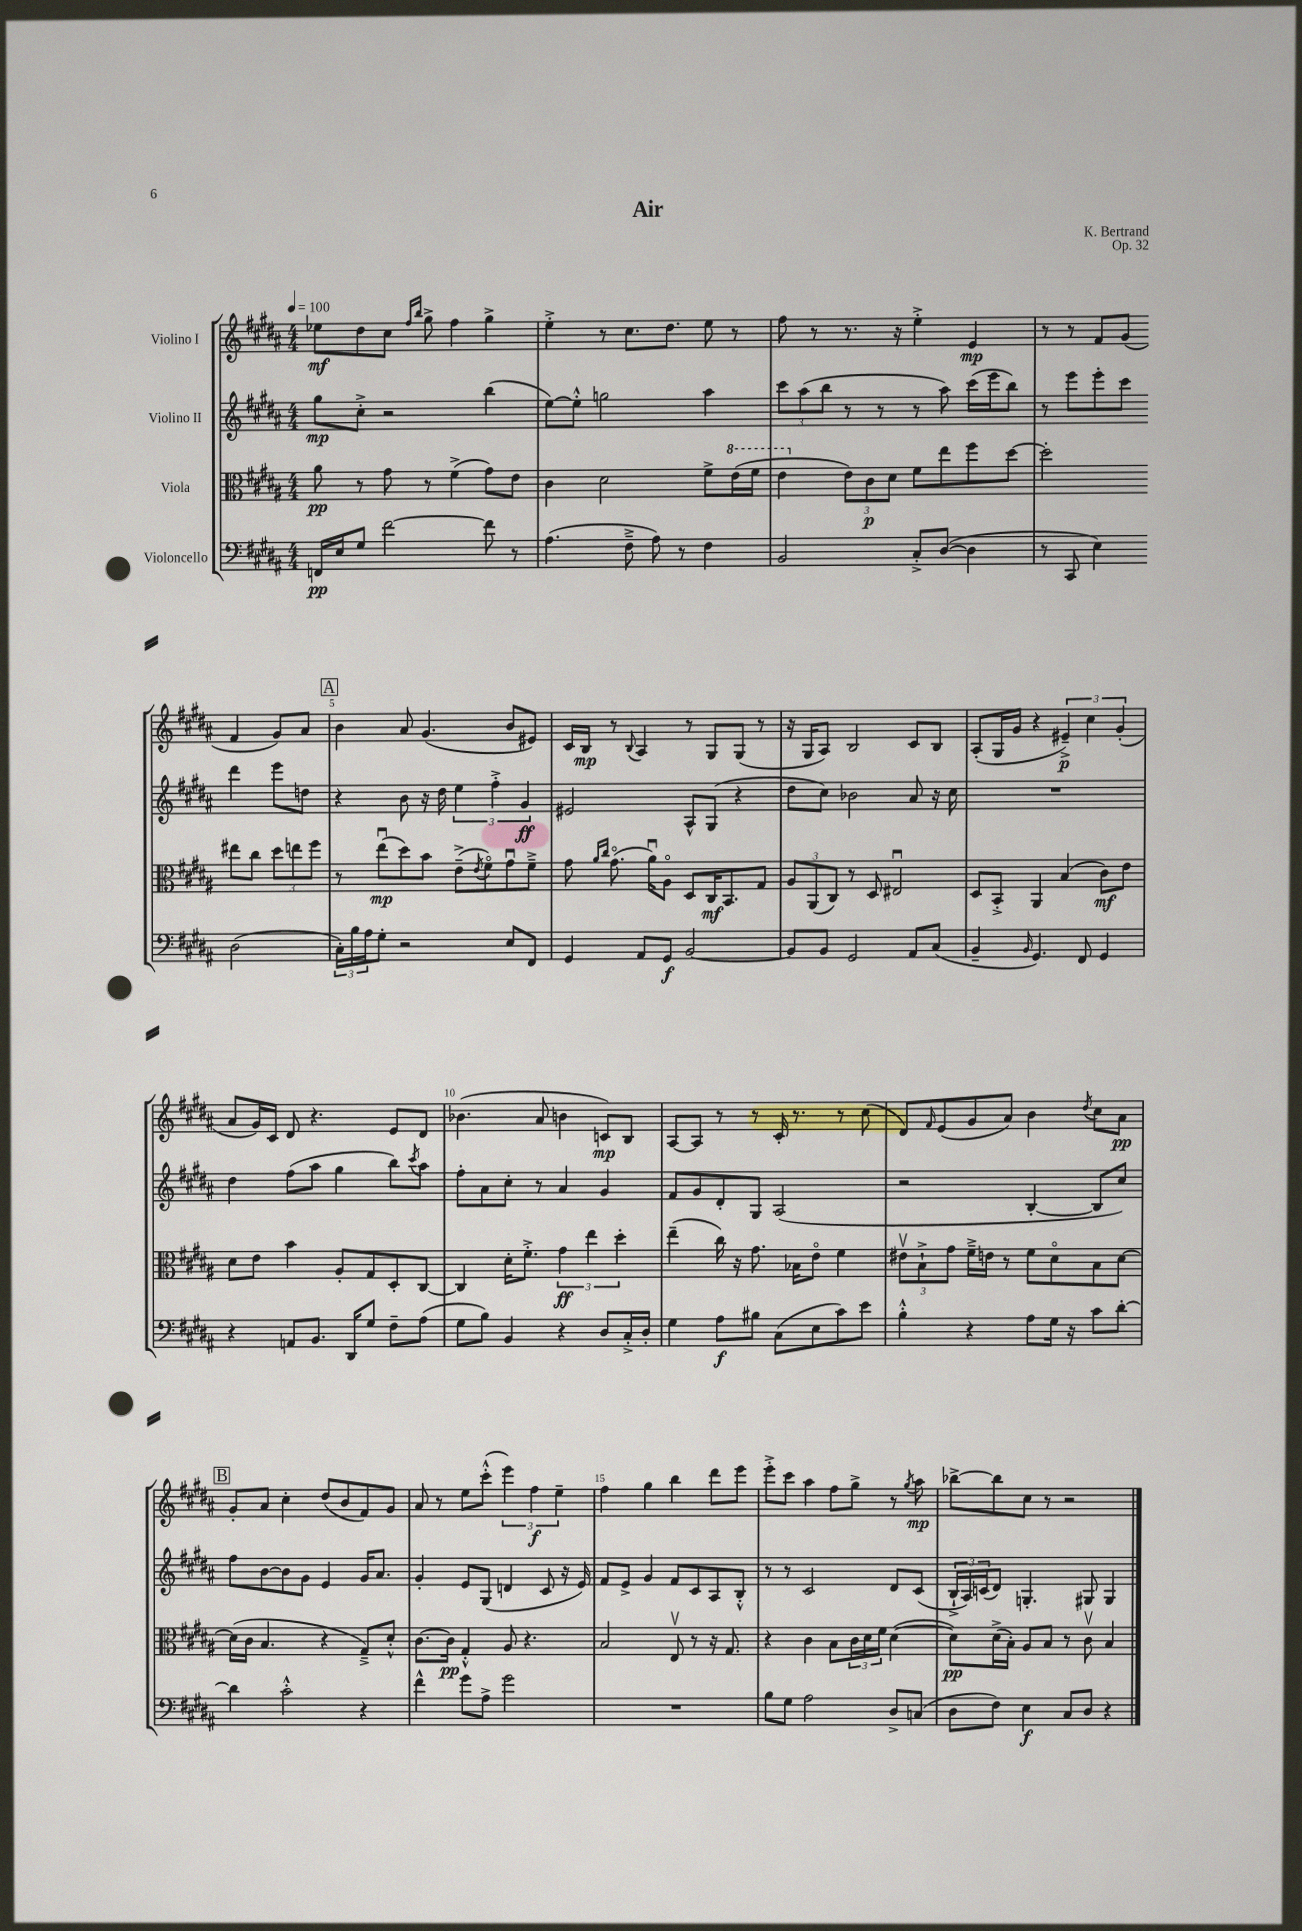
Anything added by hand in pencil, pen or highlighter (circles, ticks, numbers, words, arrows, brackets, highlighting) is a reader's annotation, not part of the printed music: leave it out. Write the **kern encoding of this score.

**kern	**kern	**kern	**kern
*staff4	*staff3	*staff2	*staff1
*clefF4	*clefC3	*clefG2	*clefG2
*k[f#c#g#d#a#]	*k[f#c#g#d#a#]	*k[f#c#g#d#a#]	*k[f#c#g#d#a#]
*M4/4	*M4/4	*M4/4	*M4/4
*MM100	*MM100	*MM100	*MM100
16FF	8a#	8gg#	8ee-
16E	.	.	.
8G#	8r	8cc#'^	8dd#
[2f#	8g#	2r	8cc#
.	.	.	16qqff#
.	.	.	16qqbb
.	8r	.	8gg#^
.	(4f#^	.	4ff#
8f#]	8g#)	(4bb	4gg#^
8r	8e	.	.
=	=	=	=
(4.A#	4c#	[8ee)	4ee'^
.	.	8ee'^^]	.
.	2d#	2gg	8r
8F#~^	.	.	8.cc#
8A#)	.	.	.
.	.	.	8.dd#
8r	.	.	.
4F#	8f#^	4aa#	8ee
.	(16ee	.	8r
.	16ff#	.	.
=	=	=	=
2BB	4ee	12ccc#	8ff#
.	.	(12aa#	.
.	.	.	8r
.	.	12bb	.
.	12e)	8r	8.r
.	12c#	.	.
.	.	8r	.
.	12d#	.	.
.	.	.	16r
8C#'^	8f#	8r	4ee'^
([8D#	8ee	8aa#)	.
4D#]	8ff#	(16ccc#	4e
.	.	16eee	.
.	[8dd#	8bb)	.
=	=	=	=
8r	2dd#']	8r	8r
8CC#	.	8eee	8r
4E)	.	8eee'	8f#
.	.	8ccc#	(8g#
(2D#	8ee#	4ddd#	4f#
.	8cc#	.	.
.	12dd#	8eee	8g#)
.	12ee	.	.
.	.	8dd	8a#
.	12ff#	.	.
=	=	=	=
24C#')	8r	4r	4b
24B	.	.	.
24A#	.	.	.
8G#'	(8eeu	.	.
2r	8dd#)	8b	8a#
.	8b	16r	(4.g#
.	.	16dd#	.
.	(8e~^	6ee	.
.	8qe	.	.
.	8f#o)	.	.
.	.	6ff#'^	.
8E	8g#u	.	8b
.	.	6g#	.
8FF#	8f#~^	.	8e#)
=	=	=	=
4GG#	8g#	2e#	16c#
.	.	.	16B
.	16qqa#	.	.
.	16qqcc#	.	.
.	(8.g#o	.	8r
.	.	.	8qqB
8AA#	.	.	4A#
.	16a#u)	.	.
8GG#	8A#o	.	.
[2BB	8D#	8A#^^	8r
.	16C#	(8G#	8G#
.	8.BB	.	.
.	.	4r	(8G#
.	8G#	.	8r
=	=	=	=
8BB]	12A#	8dd#	16r
.	.	.	16G#
.	(12AA#	.	.
8BB	.	8cc#)	8A#)
.	12C#)	.	.
2GG#	8r	2b-	2B
.	8D#	.	.
.	2E#u	.	.
8AA#	.	8a#	8c#
(8C#	.	16r	8B
.	.	16cc#	.
=	=	=	=
4BB~	8D#	1r	(8A#'
.	8BB'^	.	16G#
.	.	.	16g#
16qqBB	.	.	.
4.GG#)	4AA#	.	4r
.	(4B	.	6e#~^)
8FF#	.	.	.
.	.	.	6cc#
4GG#	8c#)	.	.
.	.	.	(6g#'
.	8e	.	.
=	=	=	=
4r	8d#	4dd#	8a#
.	8e	.	16g#)
.	.	.	16c#
8AA	4b	(8ff#	8d#
8.BB	.	8aa#	4.r
.	8A#'	4gg#	.
16DD#	.	.	.
8G#	8G#	.	.
8F#~	8D#'	8bb)	8e
.	.	8qccc#	.
(8A#	[8C#	8aa#	8d#
=	=	=	=
8G#	4C#]	8ff#'	(4.b-
8B)	.	8a#	.
4BB	16d#'	8cc#'	.
.	8.f#'^	.	.
.	.	8r	8a#
4r	6g#	4a#	4b
.	6ee	.	.
8D#	.	4g#	8c)
.	6dd#'	.	.
16C#'^	.	.	8B
16D#'	.	.	.
=	=	=	=
4G#	(4ee~	8f#	[8A#
.	.	8g#	8A#]
8A#	16cc#)	8d#'	8r
.	16r	.	.
8B#	8.g#	8G#	8r
(8C#	.	(2A#	16c#'
.	16B-	.	8.r
8E	8eo	.	.
8c#)	4f#	.	8r
8e	.	.	(8cc#
=	=	=	=
4B'^^	12e#v	2r	8d#)
.	12B`^	.	.
.	.	.	16qqf#
.	.	.	(8e
.	12g#	.	.
4r	16f#~^	.	8g#
.	16e	.	.
.	8r	.	8a#)
8A#	8f#	[4B'	4b
16G#	8d#o	.	.
16r	.	.	.
.	.	.	8qdd#
8c#	8B	8B]	8cc#
[8d#'	[8d#	8cc#)	8a#
=	=	=	=
4d#]	(16d#]	8ff#	8g#'
.	16c#	.	.
.	4.B	[8b	8a#
2c#'^^	.	8b]	4cc#'
.	.	8g#	.
.	4r	4e	(8dd#
.	.	.	8b
4r	8G#~^)	16g#	8f#)
.	.	8.a#	.
.	8d#'^^	.	8g#
=	=	=	=
4f#^^	[8.c#	4g#'	8a#
.	.	.	8r
.	16c#]	.	.
8g#	4G#'^^	8e	8ee
8A#^	.	(8G#	(8ccc#'^^
2g#	8A#	4d	6eee)
.	4.r	.	.
.	.	.	6ff#
.	.	8c#	.
.	.	.	6ee~
.	.	16r	.
.	.	16e)	.
=	=	=	=
1r	2B	8f#	4ff#
.	.	8e^	.
.	.	4g#	4gg#
.	8Ev	8f#	4bb
.	8r	8c#	.
.	16r	8A#	8ddd#
.	8.G#	.	.
.	.	8B'^^	8eee
=	=	=	=
8B	4r	8r	8eee'^
8G#	.	8r	8ccc#
2A#	4c#	2c#	4aa#
.	8B	.	8ff#
.	24c#	.	8gg#^
.	24d#	.	.
.	24f#	.	.
8D#^	([4d#	8d#	8r
.	.	.	8qgg#
(8C	.	(8c#	8aa#
=	=	=	=
8D#	8d#])	24B`^	[8bb-^
.	.	24A#)	.
.	.	(24c	.
8F#)	(16d#^	8d#)	8bb-]
.	16B')	.	.
4E	8A#	4.G'	8cc#
.	8B	.	8r
8C#	8r	.	2r
8D#	8c#v	8G#	.
4r	4B	4G#	.
==	==	==	==
*-	*-	*-	*-
